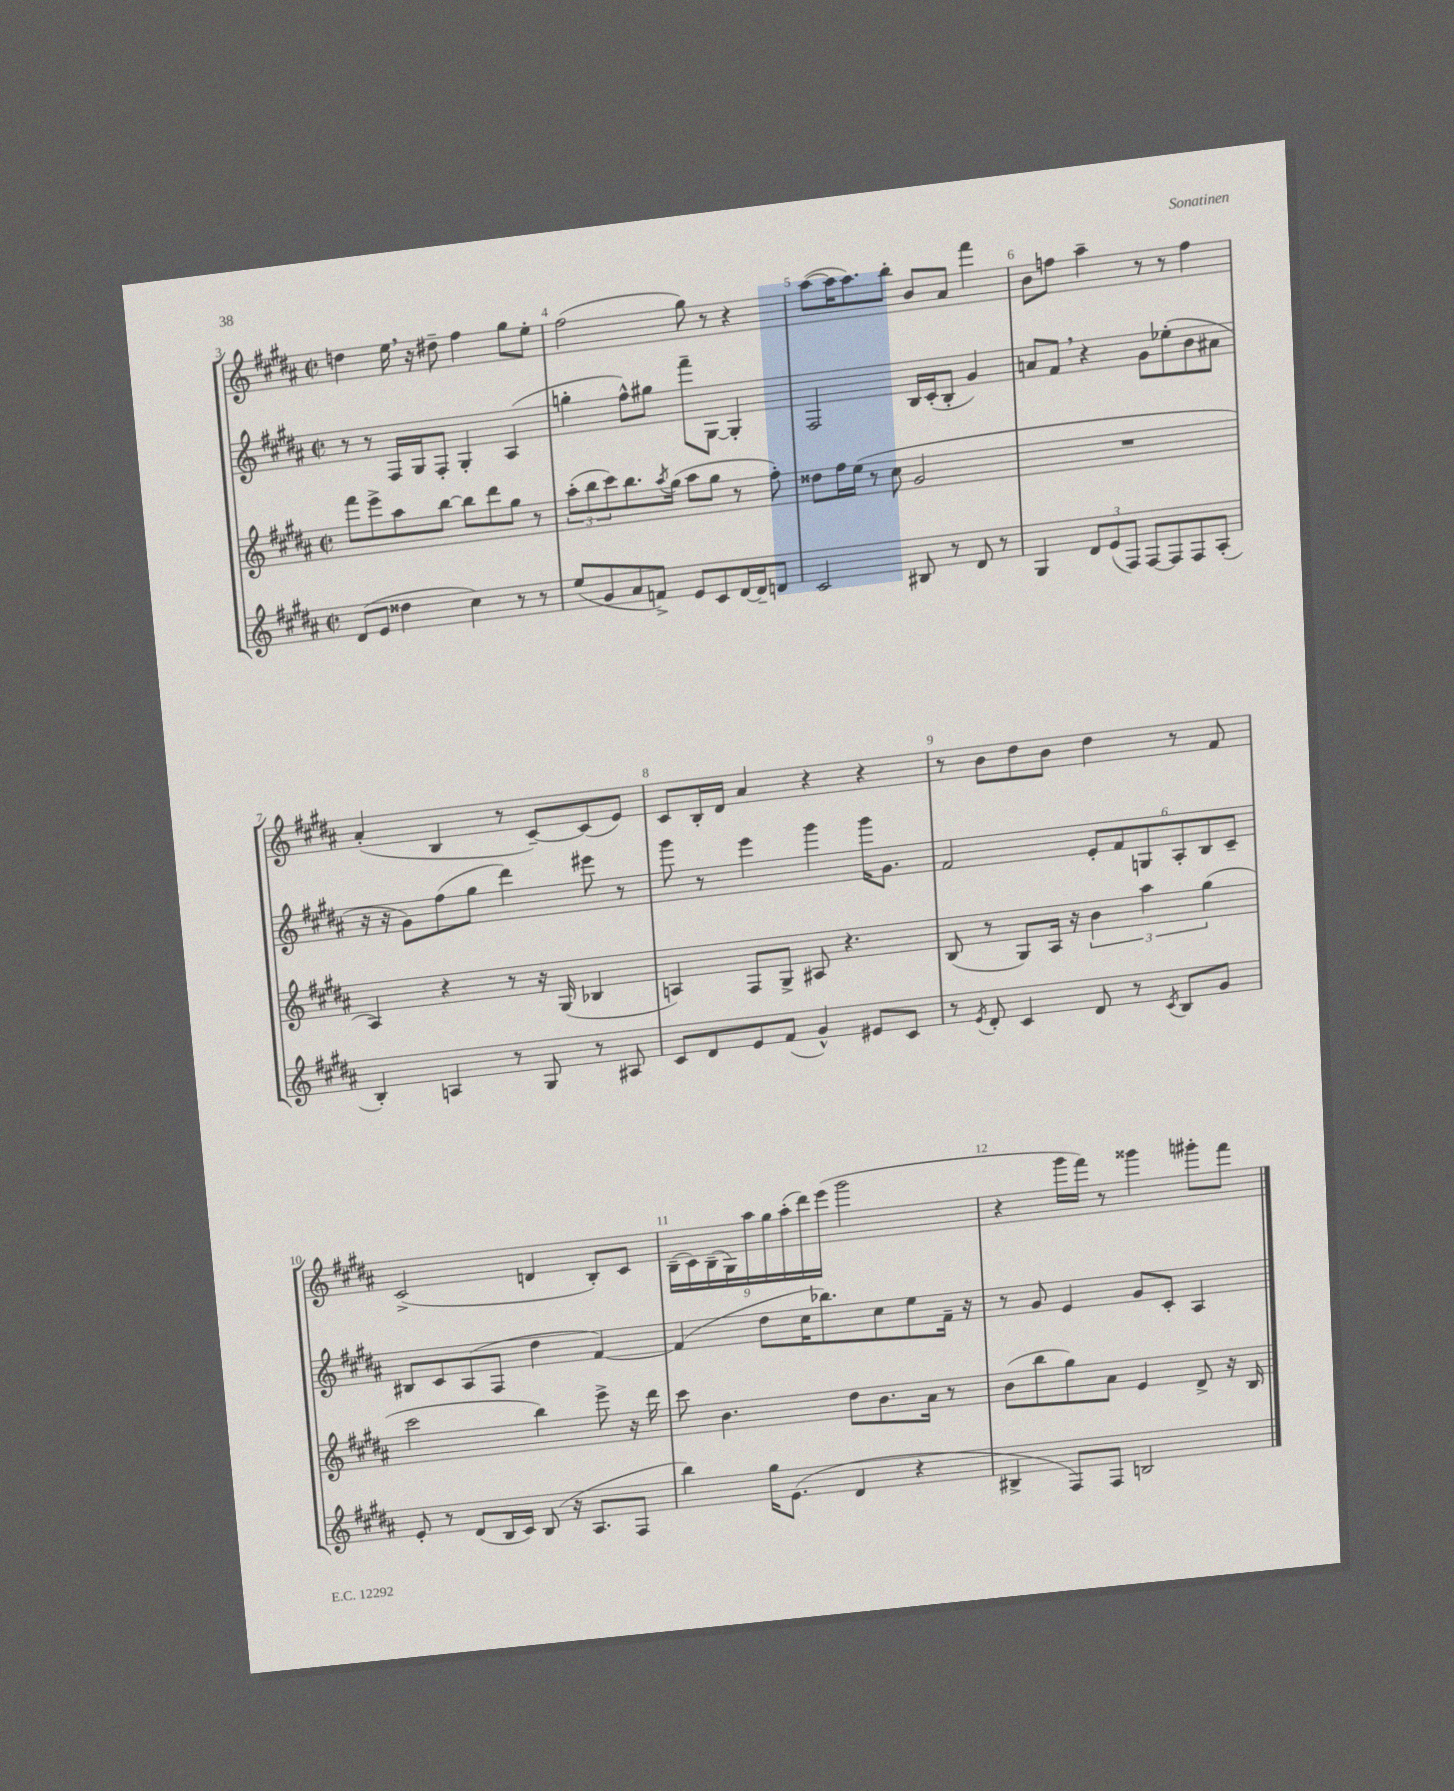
<<
\new StaffGroup <<
\new Staff = "s0" {
    \clef treble \key b \major \defaultTimeSignature \time 2/2
    d''4 e''16 \breathe r16 dis''8-- fis''4 gis''8 e''8-. |
    fis''2( gis''8) r8 r4 |
    ais''8~( ais''16 ais''8.) b''8-. b'8 ais'8 fis'''4 |
    b'8 f''8 ais''4-- r8 r8 f''4 |
    ais'4-.( b4 r8 cis'8~--) cis'8( e'8) |
    cis'8 b16-. dis'16 ais'4 r4 r4 |
    r8 b'8 dis''8 b'8 dis''4 r8 fis'8 |
    cis'2->( d'4 b8-.) cis'8 |
    \tuplet 9/8 { b16--( cis'16) b16--( gis16) ais''16 gis''16 ais''16-.( dis'''16) e'''16( } gis'''2 |
    r4 gis'''16 fis'''16) r8 gisis'''4 gis'''8-. fis'''8 \bar "|." |
}
\new Staff = "s1" {
    \clef treble \key b \major \defaultTimeSignature \time 2/2
    r8 r8 fis16 gis16 fis8-. gis4-. ais4( |
    g''4-. fis''8-^) gis''8 fis'''8-- gis8~ gis4-. |
    fis2 b16 cis'16-.( b8-. gis'4) |
    a'8 fis'8 \breathe r4 gis'8 ees''8-.( b'8 ais'8 |
    r16 r16 gis'8) fis''8( gis''8 dis'''4) eis'''8 r8 |
    gis'''8 r8 e'''4 gis'''4 gis'''16 gis'8. |
    fis'2 \tuplet 6/4 { e'8-. fis'8 g8 ais8-. b8 cis'8-- } |
    bis8 cis'8 ais8( fis8 dis''4 fis'4~) |
    fis'4( dis''8 cis''16 bes''8.) cis''8 e''8 fis'16-- r16 |
    r8 gis'8 e'4 gis'8 cis'8-. ais4 \bar "|." |
}
\new Staff = "s2" {
    \clef treble \key b \major \defaultTimeSignature \time 2/2
    fis'''8 e'''8-> ais''8 b''8~ b''8 dis'''8 gis''8 r8 |
    \tuplet 3/2 { ais''8-.( b''8 cis'''8) } b''8. \acciaccatura { ais''8 } gis''16( ais''8 gis''8 r8 fis''8-.) |
    disis''8 fis''16 e''16( r8 cis''8 gis'2 |
    R1 |
    ais4) r4 r8 r16 gis16( bes4 |
    a4) fis8 gis8-> ais8 r4. |
    b8( r8 gis8) ais16 r16 \tuplet 3/2 { b'4 ais''4 gis''4( } |
    cis'''2 b''4) e'''8-> r16 dis'''16 |
    cis'''8 b'4. dis''8 b'8. ais'16 r8 |
    b'8( b''8 gis''8) ais'8 e'4 dis'8-> r16 b16 \bar "|." |
}
\new Staff = "s3" {
    \clef treble \key b \major \defaultTimeSignature \time 2/2
    dis'8( e'8 disis''4 cis''4) r8 r8 |
    e''8( gis'8 ais'8 f'8->) e'8 cis'8 dis'16~ dis'16-- d'8 |
    cis'2 bis8 r8 dis'8 r8 |
    gis4 \tuplet 3/2 { dis'8 e'8( fis8) } fis8~ fis8 fis8 ais8-.( |
    b4-.) a4 r8 gis8 r8 ais8 |
    cis'8 dis'8 e'8 fis'8( gis'4-^) eis'8 cis'8 |
    r8 \acciaccatura { e'8 } dis'8-. cis'4 dis'8 r8 \acciaccatura { cis'8 } b8 gis'8 |
    e'8-. r8 dis'8( b16 cis'16) b8( r16 ais8. fis8 |
    b''4) gis''16 e'8.( dis'4 r4 |
    bis4-> fis8) fis8 b2 \bar "|." |
}
>>
>>
\layout { \context { \Score currentBarNumber = #3 \override BarNumber.break-visibility = ##(#f #t #t) barNumberVisibility = #all-bar-numbers-visible } }
